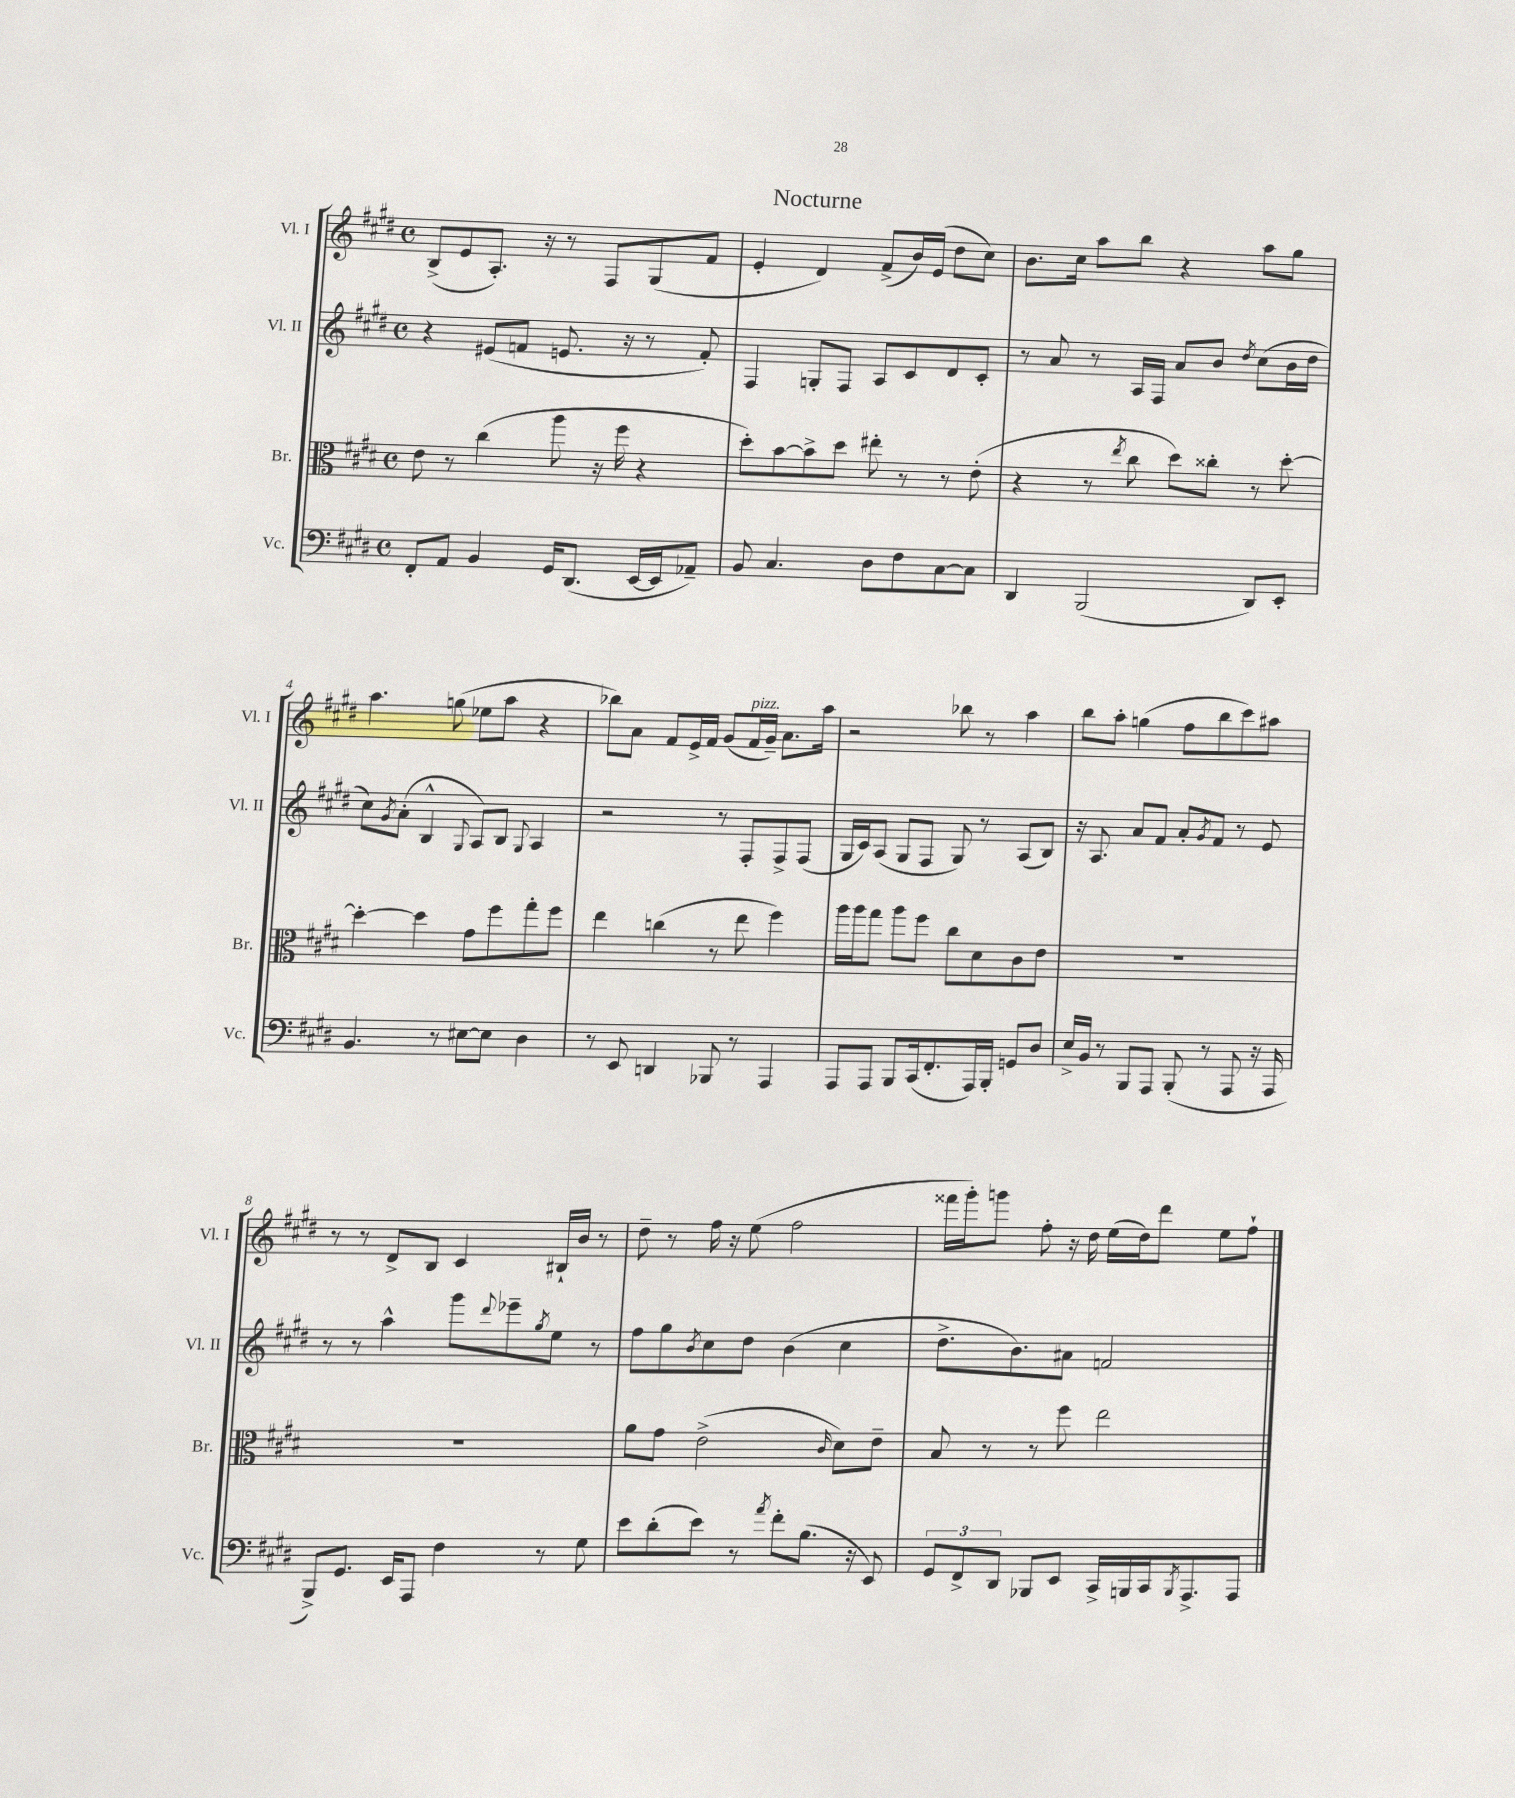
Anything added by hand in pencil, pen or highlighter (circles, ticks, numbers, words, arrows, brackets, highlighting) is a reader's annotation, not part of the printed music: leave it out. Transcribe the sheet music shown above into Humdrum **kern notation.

**kern	**kern	**kern	**kern
*staff4	*staff3	*staff2	*staff1
*clefF4	*clefC3	*clefG2	*clefG2
*k[f#c#g#d#]	*k[f#c#g#d#]	*k[f#c#g#d#]	*k[f#c#g#d#]
*M4/4	*M4/4	*M4/4	*M4/4
*met(c)	*met(c)	*met(c)	*met(c)
8FF#'	8e	4r	(8B^
8AA	8r	.	8e
4BB	(4cc#	(8e#	8.A')
.	.	8f	.
.	.	.	16r
16GG#	8aa	8.e	8r
(8.DD#	.	.	.
.	16r	.	8F#
.	16ff#	16r	.
[16EE	4r	8r	(8G#
16EE]	.	.	.
8AA-~)	.	8f')	8f#
=	=	=	=
8BB	8dd#')	4F#	4e'
4.C#	[8b	.	.
.	8b^]	8G'	4d#)
.	8dd#	8F#	.
8D#	8ee#'	8A	(8f#^
8F#	8r	8c#	16b)
.	.	.	(16e
[8C#	8r	8d#	8dd#
8C#]	(8e'	8c#'	8cc#)
=	=	=	=
4DD#	4r	8r	8.b
.	.	8a	.
.	.	.	16cc#
(2BBB	8r	8r	8aa
.	8qee	.	.
.	8cc#	16A	8bb
.	.	16F#	.
.	8dd#)	8a	4r
.	8cc##'	8b	.
.	.	8qdd#	.
8DD#)	8r	(8cc#	8aa
8EE'	[8dd#'	16b	8gg#
.	.	16dd#	.
=	=	=	=
4.BB	4dd#'_	8cc#)	4.aa
.	.	8qg#	.
.	.	(8a'	.
.	4dd#]	4B^^	.
8r	.	.	(8gg
.	.	8qqG#	.
[8E#	8g#	8A)	8ee-
8E#]	8ff#	8B	8aa
.	.	8qqG#	.
4D#	8gg#'	4A	4r
.	8ff#	.	.
=	=	=	=
8r	4ee	2r	8bb-)
8EE	.	.	8a
4DD	(4cc	.	8f#
.	.	.	16e^
.	.	.	16f#
8BBB-	8r	8r	(8g#
8r	8ee	8F#'	16f#
.	.	.	16g#~)
4AAA	4ff#)	8F#^	8.a
.	.	(8F#	.
.	.	.	16aa
=	=	=	=
8AAA	16aa	16G#	2r
.	16aa	16c#)	.
8AAA	8gg#	(8A	.
8BBB	8aa	8G#	.
(16CC#	8ff#	8F#	.
8.FF#'	.	.	.
.	8cc#	8G#)	8bb-
16AAA)	8d#	8r	8r
16BBB'	.	.	.
8GG	8c#	(8A	4aa
8D#	8e	8B)	.
=	=	=	=
16E^	1r	16r	8bb
16BB	.	8.A	.
8r	.	.	8aa'
8BBB	.	8a	(4gg
8AAA	.	8f#	.
(8BBB'	.	8a'	8ff#
.	.	8qg#	.
8r	.	8f#	8bb
8AAA	.	8r	8ccc#)
16r	.	8e	8aa#
16AAA	.	.	.
=	=	=	=
8BBB^)	1r	8r	8r
8.GG#	.	8r	8r
.	.	4aa^^	8d#^
16EE	.	.	.
8AAA	.	.	8B
4F#	.	8ggg#	4c#
.	.	8qqddd#	.
.	.	8eee-~	.
.	.	8qgg#	.
8r	.	8ee	16B#`
.	.	.	16b
8G#	.	8r	8r
=	=	=	=
8e	8a	8ff#	8dd#~
(8d#'	8g#	8gg#	8r
.	.	8qb	.
8e)	(2e^	8cc#	16ff#
.	.	.	16r
8r	.	8dd#	(8ee
8qa	.	.	.
8f#'	.	(4b	2ff#
(8.B	.	.	.
.	16qqc#	.	.
.	8d#)	4cc#	.
16r	.	.	.
8EE)	8e~	.	.
=	=	=	=
12GG#	8B	8.dd#^	16fff##
.	.	.	16ggg#')
12FF#^	.	.	.
.	8r	.	8ggg
12DD#	.	.	.
.	.	8.b)	.
8BBB-	8r	.	8ff#'
8EE	8ff#	8a#	16r
.	.	.	16dd#
16CC#^	2ee	2f	(16ee
16BBB	.	.	16dd#)
16CC#	.	.	8ddd#
8qBBB	.	.	.
8.AAA^	.	.	.
.	.	.	8ee
8AAA	.	.	8ff#`
==	==	==	==
*-	*-	*-	*-
